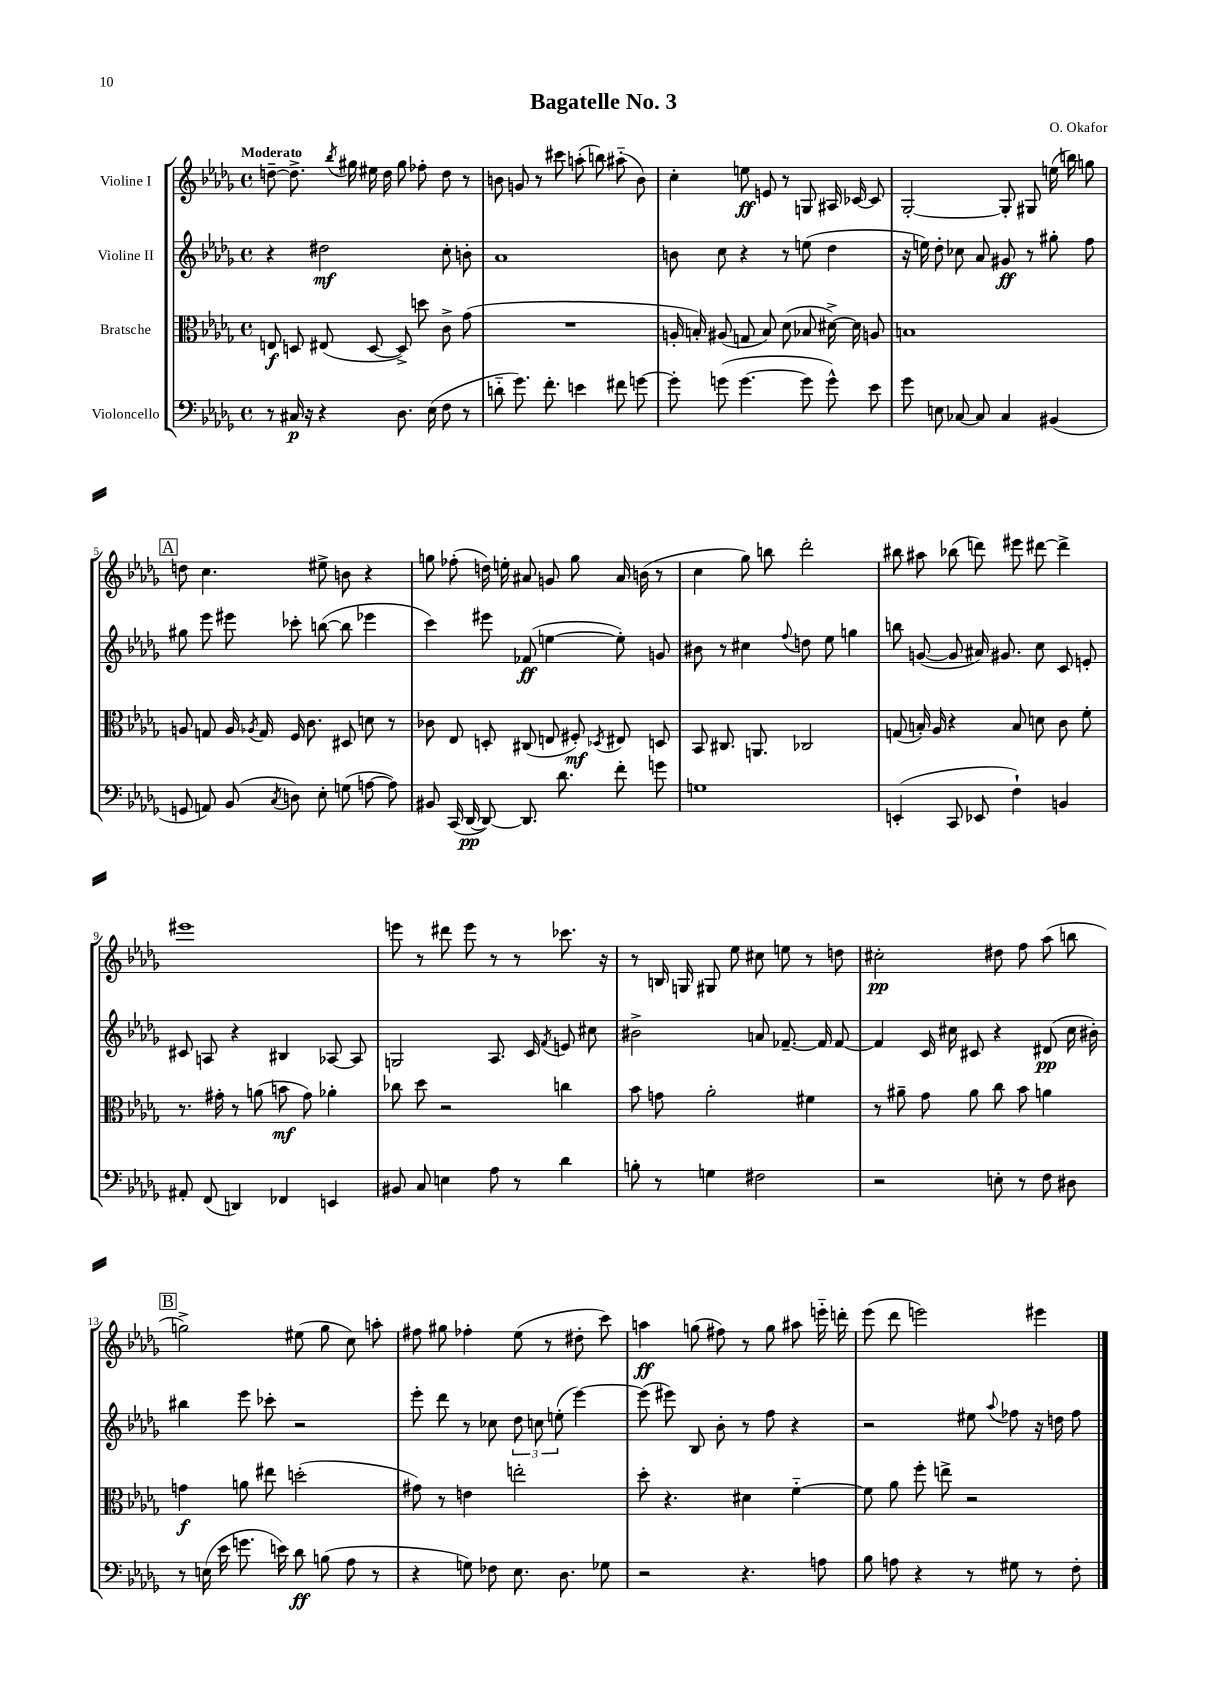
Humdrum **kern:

**kern	**dynam	**kern	**dynam	**kern	**dynam	**kern	**dynam
*part4	*part4	*part3	*part3	*part2	*part2	*part1	*part1
*staff4	*staff4	*staff3	*staff3	*staff2	*staff2	*staff1	*staff1
*I"Violoncello	*	*I"Bratsche	*	*I"Violine II	*	*I"Violine I	*
*clefF4	*	*clefC3	*	*clefG2	*	*clefG2	*
*k[b-e-a-d-g-]	*	*k[b-e-a-d-g-]	*	*k[b-e-a-d-g-]	*	*k[b-e-a-d-g-]	*
*M4/4	*	*M4/4	*	*M4/4	*	*M4/4	*
*met(c)	*	*met(c)	*	*met(c)	*	*met(c)	*
=1	=1	=1	=1	=1	=1	=1	=1
!	!	!	!	!	!	!LO:TX:a:B:t=Moderato	!
8r	.	8En/	f	4r	.	[8ddn~\	.
16C#X/	p	8Dn/	.	.	.	8.dd^\]	.
16r	.	.	.	.	.	.	.
4r	.	(8E#X/	.	2dd#X\	mf	.	.
.	.	.	.	.	.	8qbb-/	.
.	.	.	.	.	.	16gg#X\	.
.	.	[8D/	.	.	.	16ee#X\	.
.	.	.	.	.	.	16dd\	.
8.D-\	.	8D^/])	.	.	.	8gg#\	.
.	.	8ddn\	.	.	.	8ff-X'\	.
(16E-\	.	.	.	.	.	.	.
8F\	.	8c^\	.	8cc'\	.	8dd\	.
8r	.	(8g-\	.	8bn'\	.	8r	.
=2	=2	=2	=2	=2	=2	=2	=2
8dn\	.	1r	.	1a-	.	8bn\	.
8.g-\)	.	.	.	.	.	8gn/	.
.	.	.	.	.	.	8r	.
8.f'\	.	.	.	.	.	.	.
.	.	.	.	.	.	8ccc#X\	.
4en\	.	.	.	.	.	(8aan'\	.
.	.	.	.	.	.	8bbn\)	.
8f#X\	.	.	.	.	.	(8aa#X\	.
[8gn\	.	.	.	.	.	8b\)	.
=3	=3	=3	=3	=3	=3	=3	=3
8g'\]	.	16An'/	.	8bn\	.	4cc'\	.
.	.	16Bn'/)	.	.	.	.	.
(8gn\	.	(8A#X/	.	8cc\	.	.	.
[4.g\	.	8Gn/	.	4r	.	8een\	ff
.	.	8B/)	.	.	.	8en/	.
.	.	(8d-\	.	8r	.	8r	.
8g\]	.	8B-X/	.	(8een\	.	8Gn/	.
8g^^\)	.	[16d#X^\)	.	4dd-\	.	16A#X/	.
.	.	16d#\]	.	.	.	[16c-X/	.
8e-\	.	8An/	.	.	.	8c-/]	.
=4	=4	=4	=4	=4	=4	=4	=4
8g-\	.	1Bn	.	16r	.	[2G-'/	.
.	.	.	.	16een\)	.	.	.
8En\	.	.	.	8dd-'\	.	.	.
[8C-X/	.	.	.	8cc-X\	.	.	.
8C-/]	.	.	.	8a-/	.	.	.
4C-/	.	.	.	8g#X/	ff	8G-'/]	.
.	.	.	.	8r	.	8G#X/	.
(4BB#X/	.	.	.	8gg#X'\	.	(16een\	.
.	.	.	.	.	.	16bbn\)	.
.	.	.	.	8ff\	.	8ggn\	.
!!LO:LB:g=z
!!LO:REH:place=s1:t=A
=5	=5	=5	=5	=5	=5	=5	=5
8GGn/	.	8An/	.	8gg#X\	.	8ddn\	.
8AAn/)	.	8Gn/	.	8eee-\	.	4.cc\	.
(8BB-/	.	16A/	.	8eee#X\	.	.	.
.	.	8qA-X/	.	.	.	.	.
.	.	16G/	.	.	.	.	.
8qC/	.	.	.	.	.	.	.
8Dn\)	.	16F/	.	8ccc-X'\	.	.	.
.	.	8.c\	.	.	.	.	.
8E-'\	.	.	.	([8bbn\	.	8ee#X^\	.
(8Gn\	.	8D#X/	.	8bb\]	.	8bn\	.
[8An\	.	8dn\	.	4eee-X\	.	4r	.
8A\])	.	8r	.	.	.	.	.
=6	=6	=6	=6	=6	=6	=6	=6
8BB#X/	.	8c-X\	.	4ccc\)	.	8ggn\	.
(16CC/	.	8E-/	.	.	.	(8ff-X'\	.
[16DD-/	pp	.	.	.	.	.	.
8DD-/_)	.	8Dn'/	.	8eee#X\	.	16ddn\)	.
.	.	.	.	.	.	16een'\	.
8.DD-/]	.	(8C#X/	.	(8f-X/	ff	8a#X/	.
.	.	8En/	.	[4een\	.	8gn/	.
8.d-\	.	.	.	.	.	.	.
.	.	8F#X'/)	mf	.	.	8gg\	.
.	.	8qD-X/	.	.	.	.	.
8f'\	.	8E#X/	.	8ee'\])	.	16a#/	.
.	.	.	.	.	.	(16bn\	.
8gn\	.	8Dn/	.	8gn/	.	8r	.
=7	=7	=7	=7	=7	=7	=7	=7
1Gn	.	8BB-/	.	8b#X\	.	4cc\	.
.	.	8.C#X/	.	8r	.	.	.
.	.	.	.	4cc#X\	.	8gg-\)	.
.	.	8.AAn/	.	.	.	.	.
.	.	.	.	.	.	8bbn\	.
.	.	.	.	8qqff/	.	.	.
.	.	2C-X/	.	8ddn\	.	2ddd-'\	.
.	.	.	.	8ee-\	.	.	.
.	.	.	.	4ggn\	.	.	.
=8	=8	=8	=8	=8	=8	=8	=8
(4EEn'/	.	(8Gn/	.	8bbn\	.	8bb#X\	.
.	.	16Bn'/)	.	([8gn/	.	8aa#X\	.
.	.	16A-/	.	.	.	.	.
8CC/	.	4r	.	8g/]	.	(8bb-X\	.
8EE-X/	.	.	.	16a#X/)	.	8dddn\)	.
.	.	.	.	8.g#X/	.	.	.
4F`\)	.	8B/	.	.	.	8eee#X\	.
.	.	8dn\	.	8cc\	.	[8ddd#X\	.
4BBn/	.	8c\	.	8c/	.	4ddd#^\]	.
.	.	8f'\	.	8en'/	.	.	.
!!LO:LB:g=z
=9	=9	=9	=9	=9	=9	=9	=9
8AA#X'/	.	8.r	.	8c#X/	.	1eee#X	.
(8FF/	.	.	.	8An/	.	.	.
.	.	16g#X'\	.	.	.	.	.
4DDn/)	.	8r	.	4r	.	.	.
.	.	(8an\	.	.	.	.	.
4FF-X/	.	8bn\	mf	4B#X/	.	.	.
.	.	8g#\)	.	.	.	.	.
4EEn/	.	4a-X'\	.	[8A-X/	.	.	.
.	.	.	.	8A-/]	.	.	.
=10	=10	=10	=10	=10	=10	=10	=10
8BB#X/	.	8cc-X\	.	2Gn/	.	8eeen\	.
8C/	.	8dd-\	.	.	.	8r	.
4En\	.	2r	.	.	.	8ddd#X\	.
.	.	.	.	.	.	8eee\	.
8A-\	.	.	.	8.A-/	.	8r	.
8r	.	.	.	.	.	8r	.
.	.	.	.	16c/	.	.	.
.	.	.	.	8qf/	.	.	.
4d-\	.	4ccn\	.	8en/	.	8.ccc-X\	.
.	.	.	.	8cc#X\	.	.	.
.	.	.	.	.	.	16r	.
=11	=11	=11	=11	=11	=11	=11	=11
8Bn'\	.	8b-\	.	2b#X^\	.	8r	.
8r	.	8gn\	.	.	.	16Bn/	.
.	.	.	.	.	.	16Gn/	.
4Gn\	.	2a-'\	.	.	.	8G#X/	.
.	.	.	.	.	.	8ee-\	.
2F#X\	.	.	.	8an/	.	8cc#X\	.
.	.	.	.	[8.f-X~/	.	8een\	.
.	.	4f#X\	.	.	.	8r	.
.	.	.	.	16f-/]	.	.	.
.	.	.	.	[8f-/	.	8ddn\	.
=12	=12	=12	=12	=12	=12	=12	=12
2r	.	8r	.	4f-/]	.	2cc#X'\	pp
.	.	8a#X~\	.	.	.	.	.
.	.	8g-\	.	16c/	.	.	.
.	.	.	.	16cc#X\	.	.	.
.	.	8a#\	.	8c#X/	.	.	.
8En'\	.	8cc\	.	4r	.	8dd#X\	.
8r	.	8b-\	.	.	.	8ff\	.
8F\	.	4an\	.	(8d#X/	pp	(8aa-\	.
8D#X\	.	.	.	16cc#\	.	8bbn\	.
.	.	.	.	16b#X'\)	.	.	.
!!LO:LB:g=z
!!LO:REH:place=s1:t=B
=13	=13	=13	=13	=13	=13	=13	=13
8r	.	4gn\	f	4bb#X\	.	2ggn^\)	.
(16En\	.	.	.	.	.	.	.
16e-\	.	.	.	.	.	.	.
8.gn\	.	8an\	.	8eee-\	.	.	.
.	.	8ee#X\	.	8ccc-X'\	.	.	.
16en\)	.	.	.	.	.	.	.
8d-\	ff	(2ddn'\	.	2r	.	(8ee#X\	.
(8Bn\	.	.	.	.	.	8gg\	.
8A-\	.	.	.	.	.	8cc\)	.
8r	.	.	.	.	.	8aan'\	.
=14	=14	=14	=14	=14	=14	=14	=14
4r	.	8g#X\)	.	8eee-'\	.	8ff#X\	.
.	.	8r	.	8ddd-\	.	8gg#X\	.
8Gn\)	.	4en\	.	8r	.	4ff-X'\	.
8F-X\	.	.	.	8cc-X\	.	.	.
8.E-\	.	2een'\	.	12dd-\	.	(8ee-\	.
.	.	.	.	12ccn\	.	.	.
.	.	.	.	.	.	8r	.
.	.	.	.	(12een'\	.	.	.
8.D-\	.	.	.	.	.	.	.
.	.	.	.	[4eee-\)	.	8dd#X'\	.
8G-X\	.	.	.	.	.	8ccc\)	.
=15	=15	=15	=15	=15	=15	=15	=15
2r	.	8dd-'\	.	(8eee-\]	.	4aan\	ff
.	.	4.r	.	8eee#X\)	.	.	.
.	.	.	.	8B-/	.	(8ggn\	.
.	.	.	.	8b-'\	.	8ff#X\)	.
4.r	.	4d#X\	.	8r	.	8r	.
.	.	.	.	8ff\	.	8gg\	.
.	.	[4f\	.	4r	.	8aa#X\	.
8An\	.	.	.	.	.	16eeen\	.
.	.	.	.	.	.	16dddn'\	.
=16	=16	=16	=16	=16	=16	=16	=16
8B-\	.	8f\]	.	2r	.	(8eee-\	.
8An\	.	8a-\	.	.	.	8ddd-\	.
4r	.	8ff'\	.	.	.	2eeen\)	.
.	.	8een^\	.	.	.	.	.
8r	.	2r	.	8ee#X\	.	.	.
.	.	.	.	8qqaa-/	.	.	.
8G#X\	.	.	.	8ff-X\	.	.	.
8r	.	.	.	16r	.	4eee#X\	.
.	.	.	.	16ddn\	.	.	.
8F'\	.	.	.	8ff-\	.	.	.
==	==	==	==	==	==	==	==
*-	*-	*-	*-	*-	*-	*-	*-
